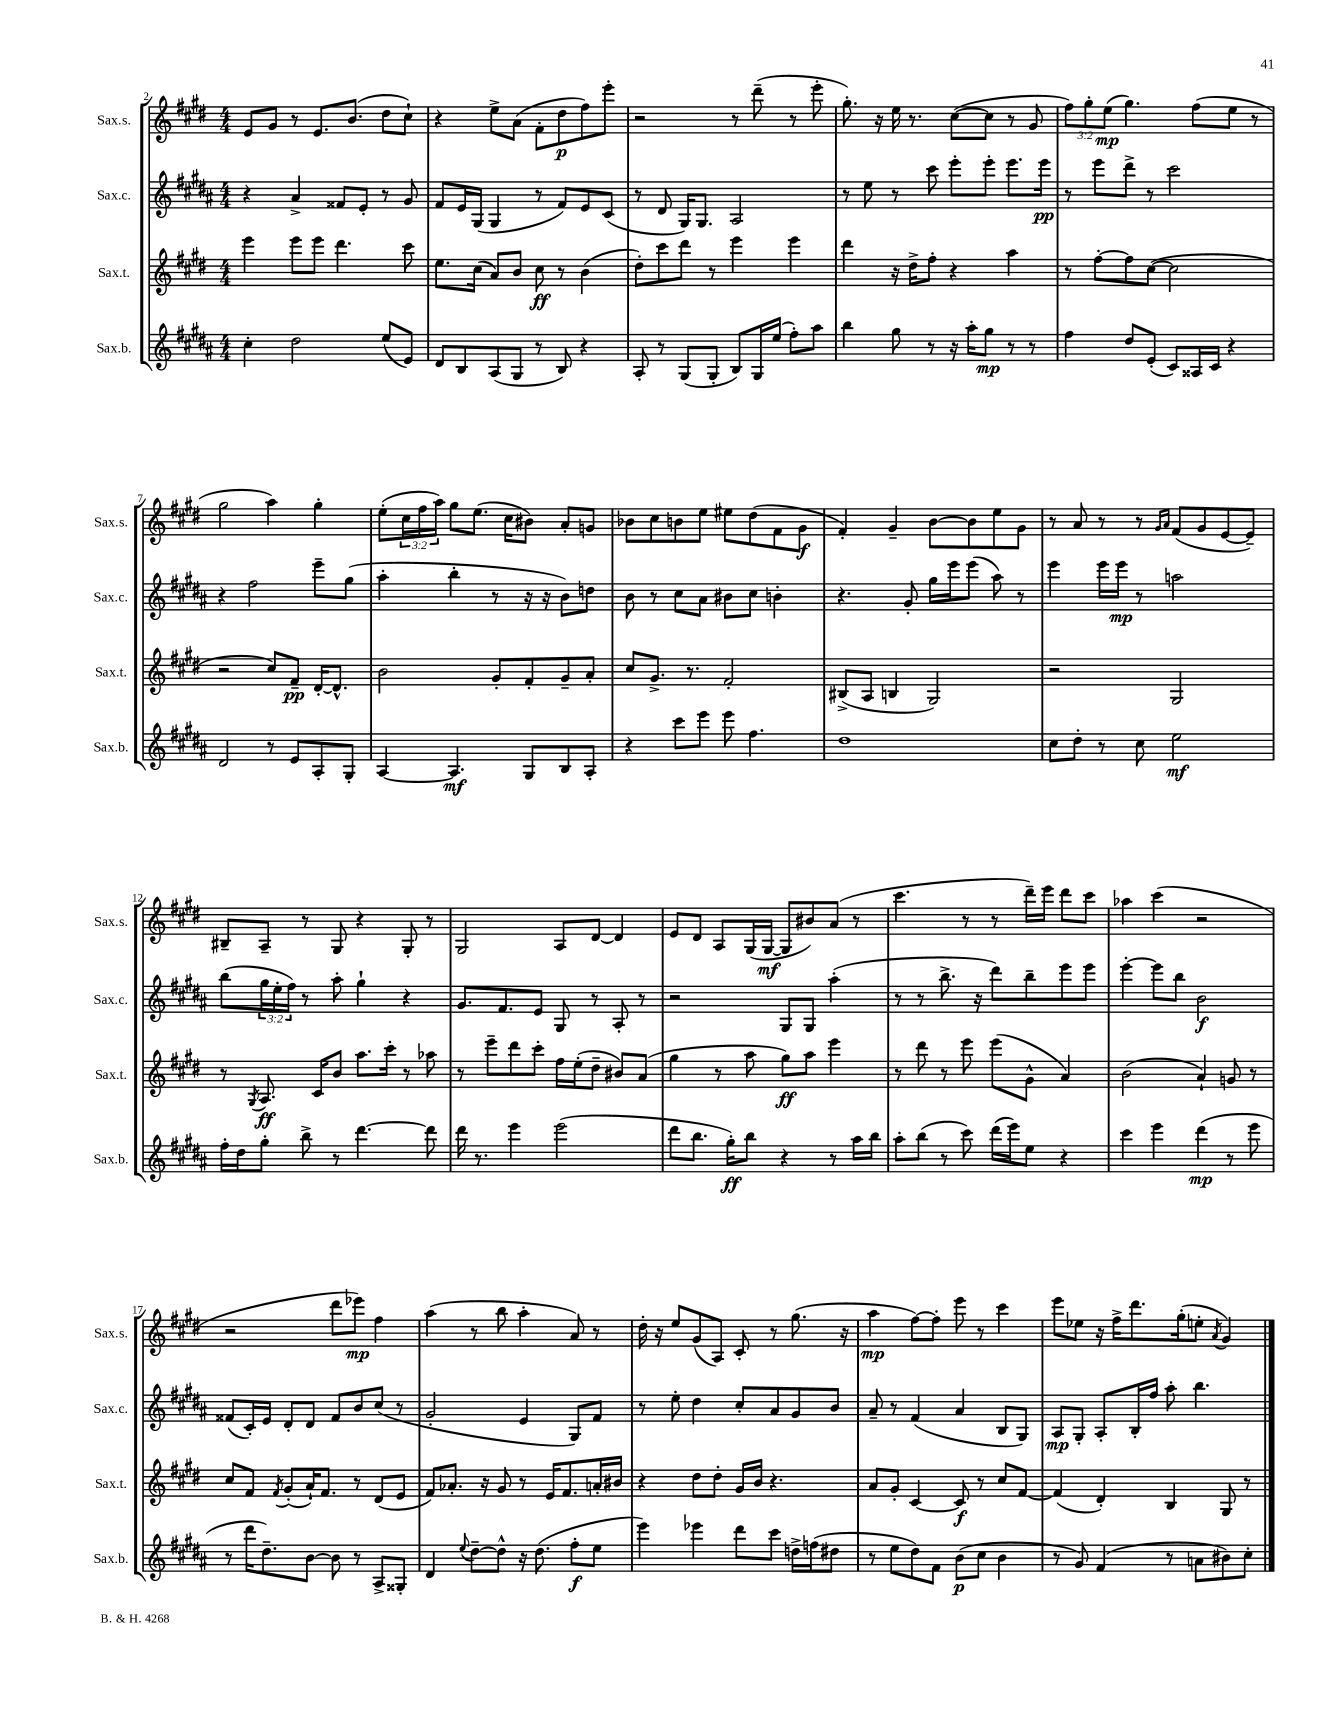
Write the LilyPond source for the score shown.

<<
\new StaffGroup <<
\new Staff = "s0" \with { instrumentName = "Sax.s." shortInstrumentName = "Sax.s." } {
    \clef treble \key e \major \numericTimeSignature \time 4/4 \override Staff.TupletNumber.text = #tuplet-number::calc-fraction-text
    e'8 gis'8 r8 e'8. b'8.( dis''8 cis''8-!) |
    r4 e''8-> a'8( fis'8-. dis''8\p fis''8) e'''8-. |
    r2 r8 dis'''8--( r8 e'''8-. |
    gis''8.-.) r16 e''16 r8. cis''8~( cis''8 r8 gis'8 |
    \tuplet 3/2 { fis''8) gis''8-. e''8\mp( } gis''4.) fis''8( e''8 r8 |
    gis''2 a''4) gis''4-. |
    e''8-.( \tuplet 3/2 { cis''16 fis''16 a''16) } gis''8 e''8.( cis''16 bis'8) a'8-. g'8 |
    bes'8 cis''8 b'8 e''8 eis''8 dis''8( fis'8 gis'8\f |
    fis'4-.) gis'4-- b'8~ b'8 e''8 gis'8 |
    r8 a'8 r8 r8 \grace { gis'16 a'16 } fis'8( gis'8 e'8~ e'8--) |
    bis8-- a8-- r8 gis8 r4 gis8-. r8 |
    gis2 a8 dis'8~ dis'4 |
    e'8 dis'8 a8 gis16( gis16~\mf gis8 bis'8) a'8( r8 |
    cis'''4. r8 r8 dis'''16--) e'''16 dis'''8 cis'''8 |
    aes''4 cis'''4( r2 |
    r2 dis'''8 ees'''8\mp) fis''4 |
    a''4( r8 b''8 a''4-. a'8) r8 |
    dis''16-. r16 e''8 gis'8( a8) cis'8-. r8 gis''8.( r16 |
    a''4\mp fis''8~) fis''8-. e'''8 r8 cis'''4 |
    e'''8 ees''8 r16 fis''16-> dis'''8. gis''16-.( e''8-. \acciaccatura { a'8 } gis'4) \bar "|." |
}
\new Staff = "s1" \with { instrumentName = "Sax.c." shortInstrumentName = "Sax.c." } {
    \clef treble \key b \major \numericTimeSignature \time 4/4 \override Staff.TupletNumber.text = #tuplet-number::calc-fraction-text
    r4 ais'4-> fisis'8 e'8-. r8 gis'8 |
    fis'8 e'16 gis16( gis4 r8 fis'8) e'8 cis'8( |
    r8 dis'8 gis16) gis8. ais2 |
    r8 e''8 r8 cis'''8 e'''8-. e'''8-. e'''8. e'''16\pp |
    r8 e'''8 dis'''8-> r8 cis'''2 |
    r4 fis''2 e'''8-- gis''8( |
    ais''4-. b''4-. r8 r16 r16 b'8) d''8 |
    b'8 r8 cis''8 ais'8 bis'8 cis''8 b'4-. |
    r4. gis'8-. gis''16 e'''16 e'''8( ais''8) r8 |
    e'''4 e'''16 e'''16\mp r8 a''2 |
    b''8( \tuplet 3/2 { gis''16 e''16-. fis''16) } r8 ais''8-. gis''4-! r4 |
    gis'8. fis'8. e'8 gis8 r8 ais8-. r8 |
    r2 gis8 gis8 ais''4-.( |
    r8 r8 b''8.-> r16 dis'''8) b''8-- e'''8 e'''8 |
    e'''4~-. e'''8 b''8 b'2\f |
    fisis'8( cis'16-.) e'16 dis'8-. dis'8 fisis'8 b'8 cis''8( r8 |
    gis'2-. e'4 gis8) fis'8 |
    r8 e''8-. dis''4 cis''8-. ais'8 gis'8 b'8 |
    ais'8-- r8 fis'4( ais'4 b8 gis8) |
    ais8\mp gis8-. ais8-. b16-. fis''16 ais''8-. b''4. \bar "|." |
}
\new Staff = "s2" \with { instrumentName = "Sax.t." shortInstrumentName = "Sax.t." } {
    \clef treble \key e \major \numericTimeSignature \time 4/4
    e'''4 e'''8 e'''8 dis'''4. cis'''8 |
    e''8. cis''16( a'8) b'8 cis''8\ff r8 b'4( |
    dis''8-.) cis'''8 dis'''8 r8 e'''4 e'''4 |
    dis'''4 r16 dis''16-> fis''8-. r4 a''4 |
    r8 fis''8~-. fis''8 cis''8~( cis''2 |
    r2 cis''8) fis'8--\pp dis'16~-. dis'8.-^ |
    b'2 gis'8-. fis'8-. gis'8-- a'8-. |
    cis''8 gis'8.-> r8. fis'2-. |
    bis8->( a8 b4 gis2) |
    r2 gis2 |
    r8 \acciaccatura { gis8 } a8.\ff cis'16 b'8 a''8. cis'''16-. r8 aes''8 |
    r8 e'''8-- dis'''8 cis'''8-. fis''16 e''16-.( dis''8-- bis'8) a'8( |
    gis''4 r8 a''8 gis''8\ff) a''8 e'''4 |
    r8 dis'''8 r8 e'''8 e'''8( gis'8-^ a'4) |
    b'2( a'4-!) g'8 r8 |
    cis''8 fis'8 \acciaccatura { fis'8 } gis'8-.( a'16-!) fis'8. r8 dis'8( e'8 |
    fis'8) aes'8.-. r16 gis'8 r8 e'16 fis'8. a'16-. bis'16 |
    r4 dis''8 dis''8-. gis'16 b'16 r4. |
    a'8 gis'8-. cis'4~ cis'8\f r8 cis''8 fis'8~ |
    fis'4( dis'4-.) b4 gis8 r8 \bar "|." |
}
\new Staff = "s3" \with { instrumentName = "Sax.b." shortInstrumentName = "Sax.b." } {
    \clef treble \key b \major \numericTimeSignature \time 4/4
    cis''4-. dis''2 e''8( e'8) |
    dis'8 b8 ais8( gis8 r8 b8) r4 |
    ais8-. r8 gis8( gis8-. b8) gis16 e''16( fis''8-.) ais''8 |
    b''4 gis''8 r8 r16 ais''16-. gis''8\mp r8 r8 |
    fis''4 dis''8 e'8-.( cis'8) aisis16 cis'16 r4 |
    dis'2 r8 e'8 ais8-. gis8-. |
    ais4~ ais4.\mf gis8 b8 ais8-. |
    r4 cis'''8 e'''8 e'''8 fis''4. |
    dis''1 |
    cis''8 dis''8-. r8 cis''8 e''2\mf |
    fis''16-. dis''16 gis''8-. b''8-> r8 dis'''4.~ dis'''8 |
    dis'''16 r8. e'''4 e'''2( |
    dis'''8 b''8. gis''16-.\ff) b''8 r4 r8 ais''16 b''16 |
    ais''8-. b''8( r8 cis'''8) dis'''16( e'''16) e''8 r4 |
    cis'''4 e'''4 dis'''4\mp( r8 e'''8 |
    r8 dis'''16 dis''8.--) b'8~ b'8 r8 ais8-> gisis8-. |
    dis'4 \appoggiatura { e''8 } dis''8~-- dis''8-^ r16 dis''8.( fis''8-.\f e''8 |
    e'''4) ees'''4 dis'''8 cis'''8 d''16-> f''16( dis''8 |
    r8 e''8 dis''8) fis'8 b'8\p( cis''8 b'4 |
    r8 gis'8) fis'4( r8 a'8 bis'8) cis''8-. \bar "|." |
}
>>
>>
\layout { \context { \Score currentBarNumber = #2 } }
